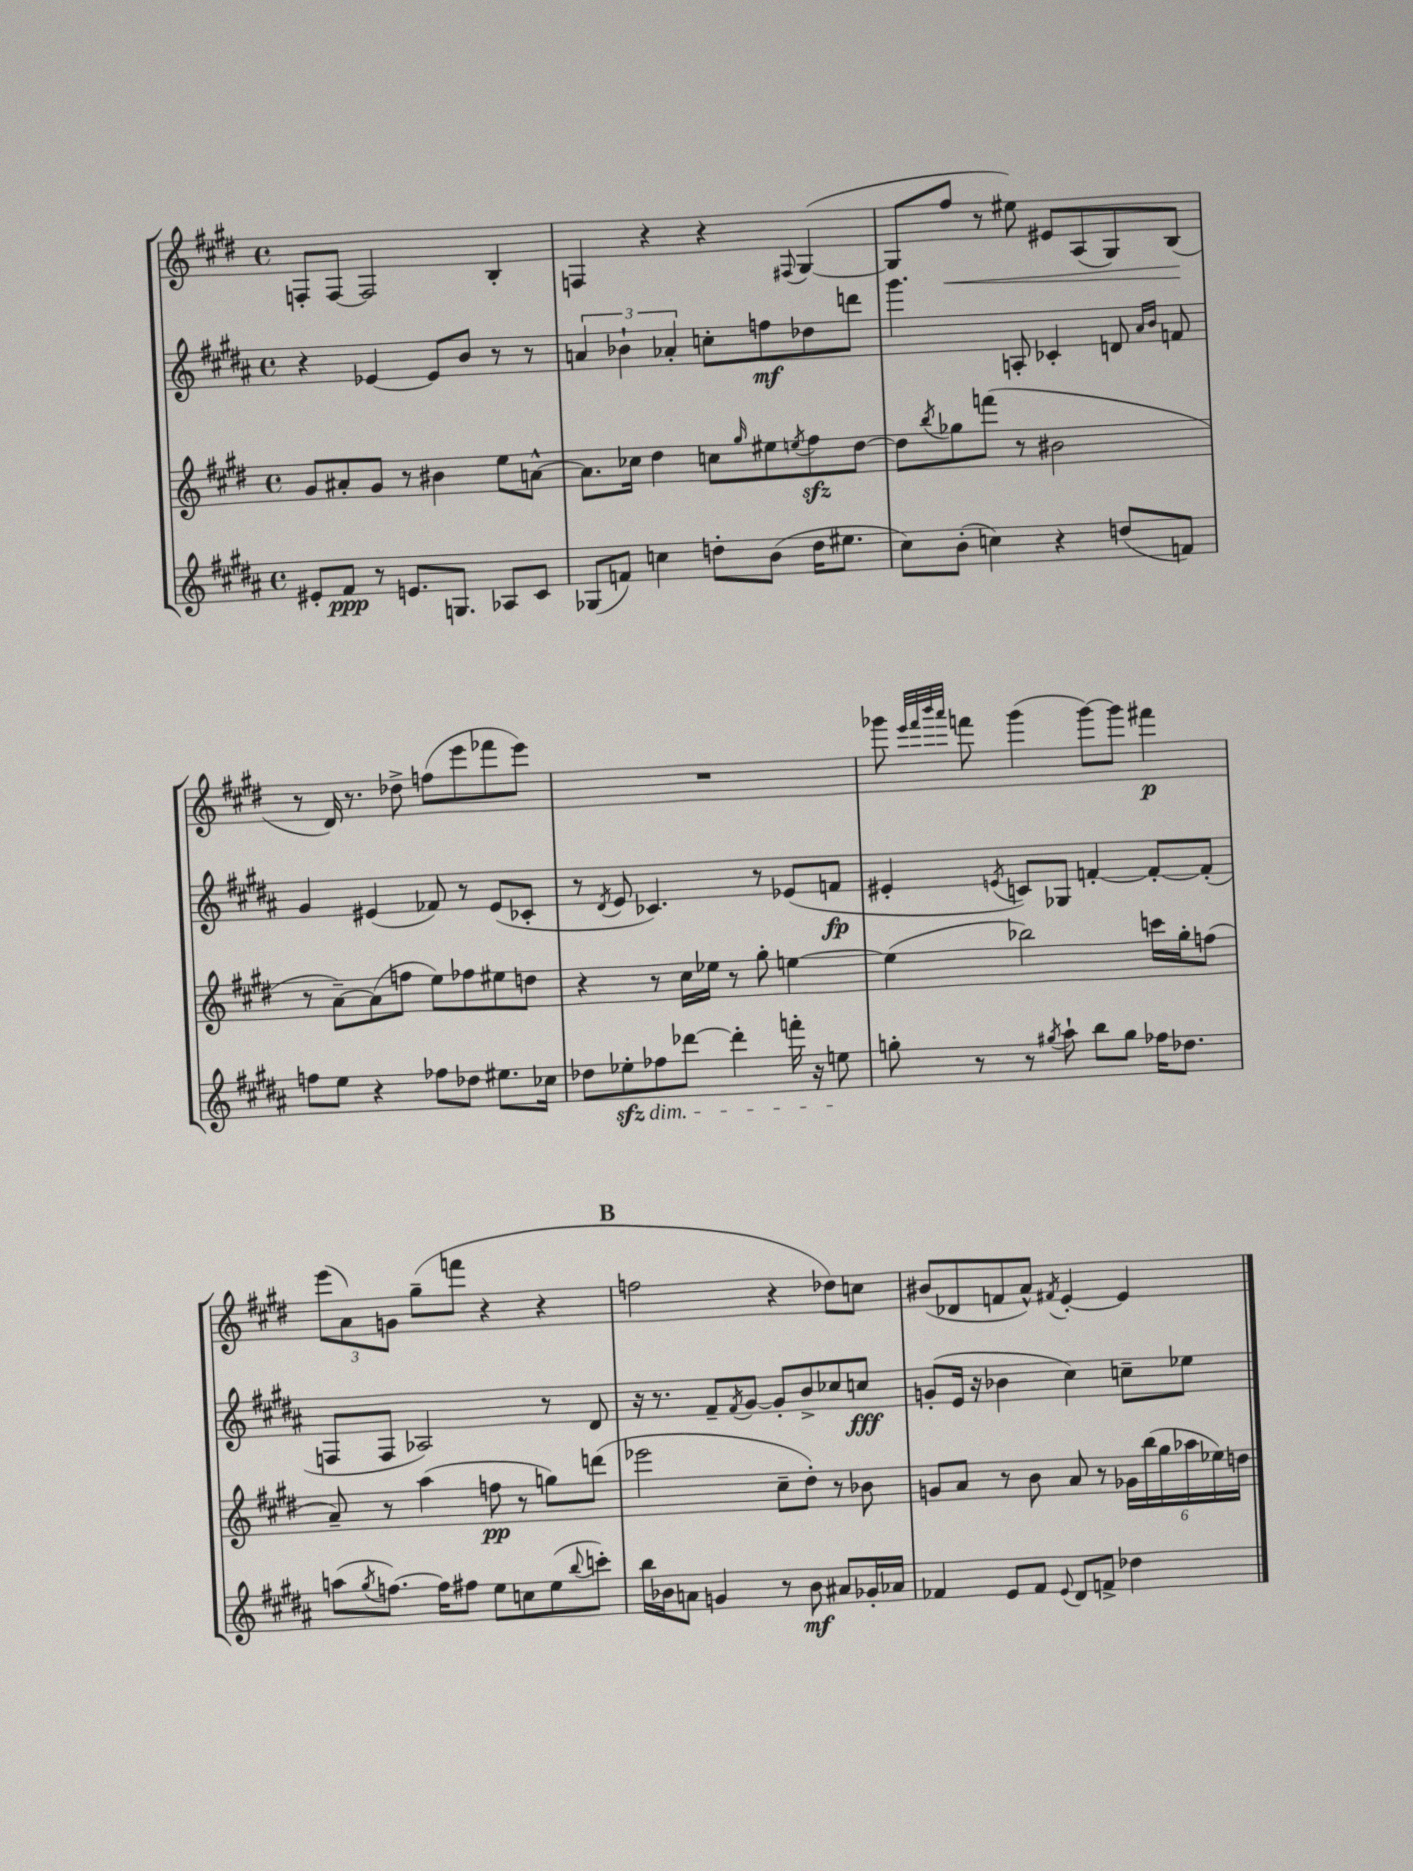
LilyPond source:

<<
\new StaffGroup <<
\new Staff = "s0" {
    \clef treble \key e \major \defaultTimeSignature \time 4/4
    f8-. f8~ f2 b4-. |
    f4 r4 r4 \appoggiatura { fis8 } gis4~( |
    gis8 fis''8\< r8 eis''8) eis'8 a8( gis8) b8\!( |
    r8 dis'16) r8. des''8-> f''8( e'''8 fes'''8 e'''8) |
    R1 |
    ges'''8 \grace { e'''32 fis'''32 b'''32 a'''32 } f'''8 ges'''4( ges'''8~) ges'''8 fis'''4\p |
    \tuplet 3/2 { e'''8( a'8) g'8 } gis''8--( f'''8 r4 r4 |
    \mark \markup { \bold "B" } f''2 r4 des''8) c''8 |
    bis'8( des'8 f'8 a'8-^) \acciaccatura { fis'8 } e'4~-. e'4 \bar "|." |
}
\new Staff = "s1" {
    \clef treble \key b \major \defaultTimeSignature \time 4/4
    r4 ees'4~ ees'8 b'8 r8 r8 |
    \tuplet 3/2 { a'4 bes'4-! aes'4-. } c''8-. f''8\mf des''8 d'''8 |
    gis'''4. a8-. ces'4-. d'8 \grace { ais'16 b'16 } f'8 |
    gis'4 eis'4( fes'8) r8 eis'8( ces'8-. |
    r8 \acciaccatura { dis'8 } e'8 ces'4.) r8 ees'8( f'8\fp |
    eis'4-. \acciaccatura { e'8 } c'8) ges8 f'4~-. f'8~-. f'8-.( |
    f8 f8 aes2) r8 dis'8 |
    \mark \markup { \bold "B" } r16 r8. fis'8-- \acciaccatura { fis'8 } gis'8~ gis'8-. b'8-> ces''8 c''8\fff |
    g'8-.( e'16 r16 bes'4 cis''4) c''8-- ees''8 \bar "|." |
}
\new Staff = "s2" {
    \clef treble \key e \major \defaultTimeSignature \time 4/4
    gis'8 ais'8-. gis'8 r8 bis'4 e''8 a'8~-^ |
    a'8. ces''16 dis''4 c''8 \grace { gis''16 } eis''8 \acciaccatura { e''8 } fis''8\sfz dis''8~ |
    dis''8 \acciaccatura { b''8 } ges''8 f'''8( r8 bis'2 |
    r8 a'8~--) a'8( f''8 e''8) fes''8 eis''8 d''8 |
    r4 r8 cis''16 ees''16 r8 gis''8-. e''4~ |
    e''4( bes''2) c'''16 gis''16-. f''8( |
    a'8--) r8 a''4( f''8\pp r8 g''8) d'''8( |
    \mark \markup { \bold "B" } ees'''2 cis''8-- dis''8-.) r8 bes'8 |
    g'8 a'8 r8 b'8 a'8 r8 \tuplet 6/4 { ges'16 b''16( gis''16 aes''16 ees''16) d''16 } \bar "|." |
}
\new Staff = "s3" {
    \clef treble \key b \major \defaultTimeSignature \time 4/4
    eis'8-. fis'8\ppp r8 e'8. g8. aes8 cis'8 |
    ges8( f'8) c''4 d''8-. b'8( d''16 eis''8. |
    cis''8) b'8-.( c''4) r4 d''8( f'8) |
    f''8 e''8 r4 fes''8 des''8 eis''8. ces''16 |
    des''8 ees''8-.\sfz\dim fes''8 des'''8~ des'''4-. f'''16-. r16 e''8\! |
    g''8-. r8 r8 \acciaccatura { gis''8 } ais''8-! b''8 gis''8 fes''16 des''8. |
    a''8( \acciaccatura { gis''8 } f''8.~) f''16 fis''8 e''8 c''8 e''8( \appoggiatura { b''8 } c'''8-.) |
    \mark \markup { \bold "B" } b''16 bes'16 a'8 g'4 r8 bes'8\mf ais'8 ges'16-. aes'16 |
    fes'4 e'8 fes'8 \appoggiatura { e'8 } dis'8 f'8-> des''4 \bar "|." |
}
>>
>>
\layout { \context { \Score \remove "Bar_number_engraver" } }
